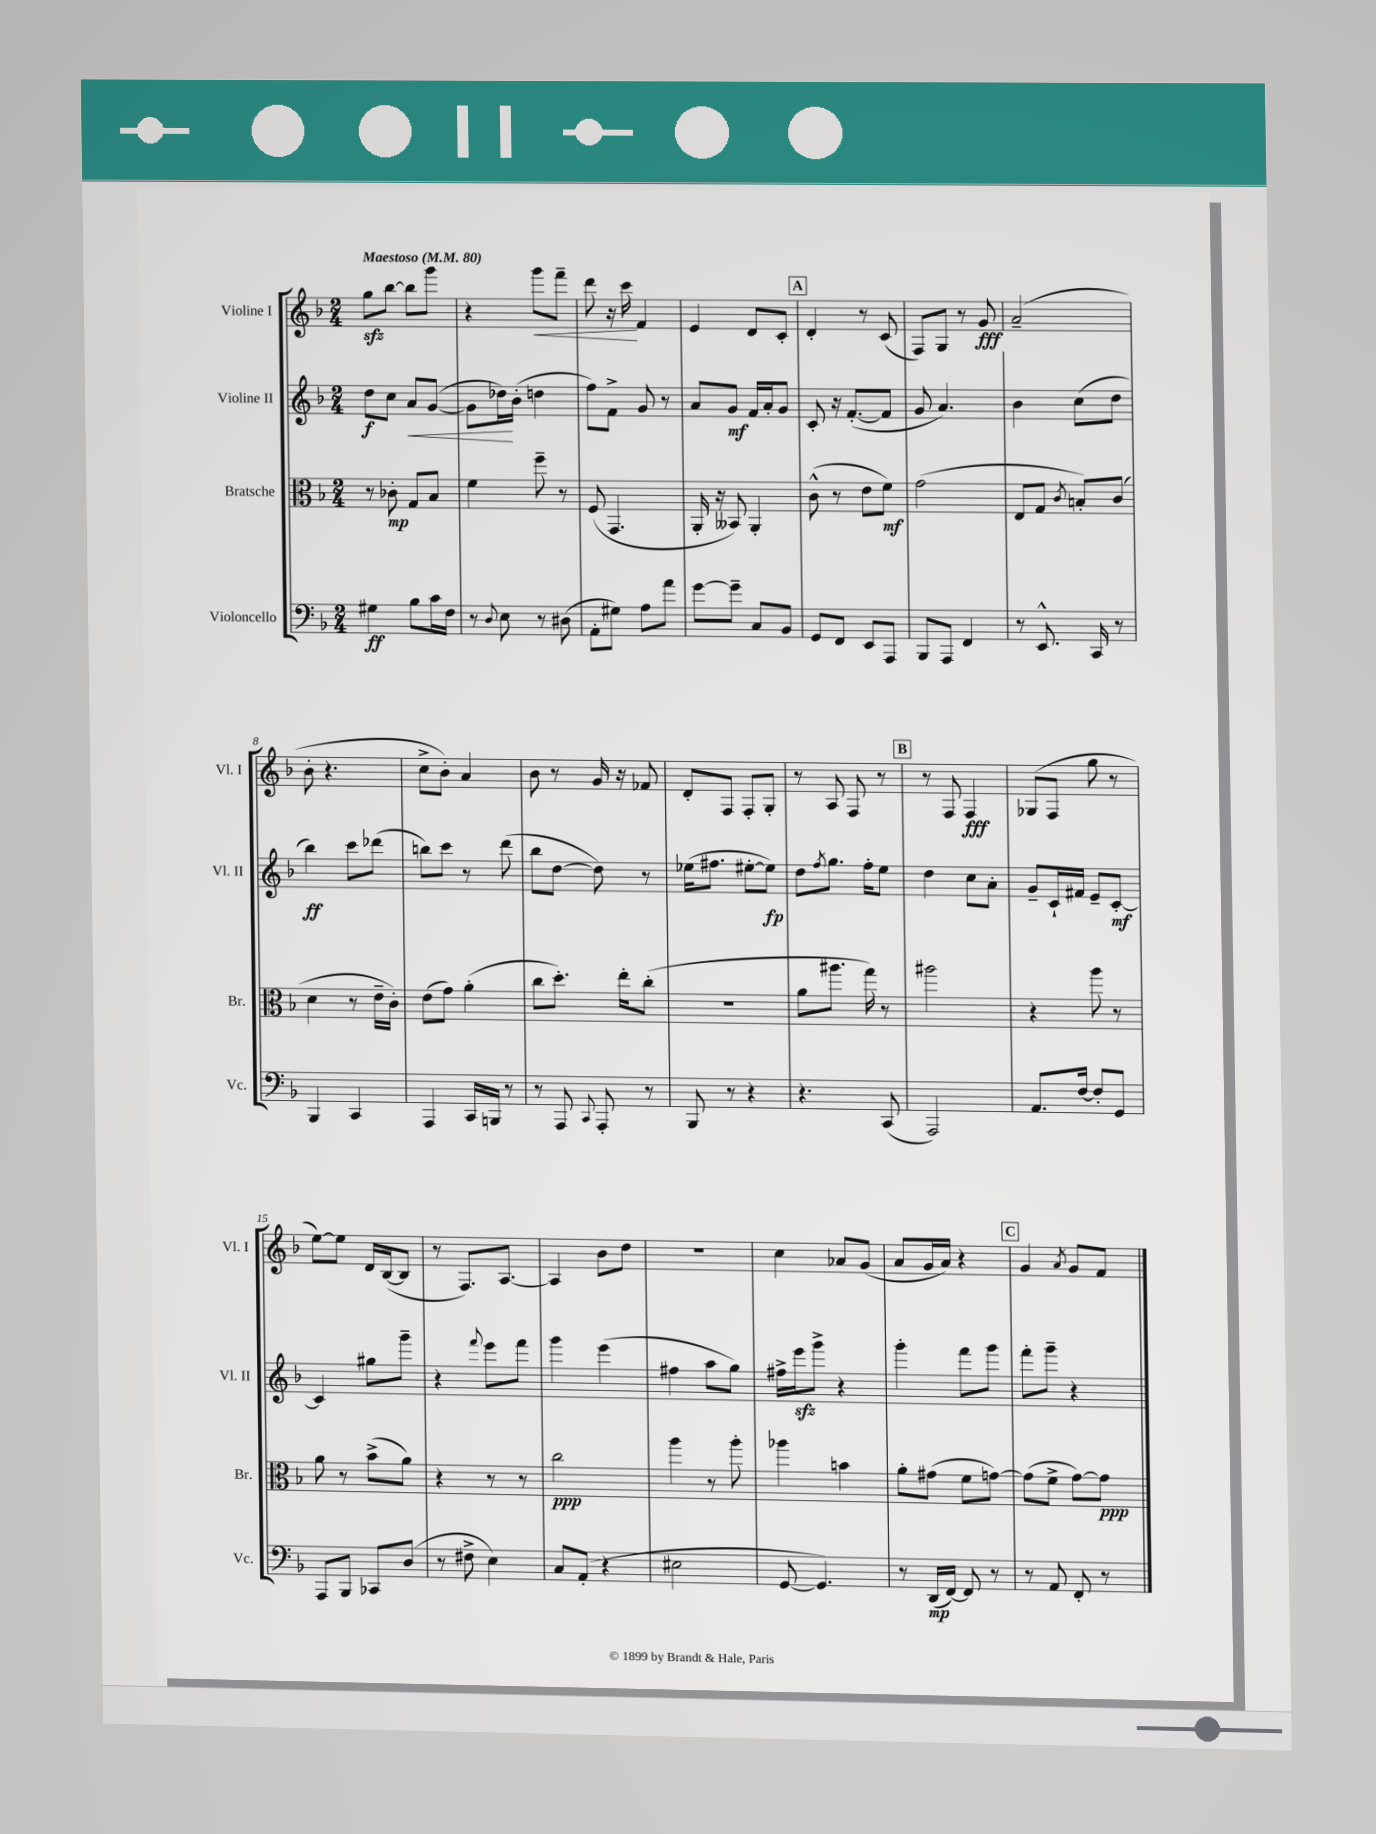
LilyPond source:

<<
\new StaffGroup <<
\new Staff = "s0" \with { instrumentName = "Violine I" shortInstrumentName = "Vl. I" } {
    \clef treble \key f \major \numericTimeSignature \time 2/4 \tempo "Maestoso" 4 = 80
    g''8\sfz bes''8~ bes''8 g'''8 |
    r4 g'''8\< f'''8-- |
    d'''8 r16 c'''16\! f'4 |
    e'4 d'8 c'8-. |
    \mark \markup { \box "A" } d'4-. r8 c'8( |
    f8) g8 r8 g'8\fff |
    a'2--( |
    bes'8-. r4. |
    c''8-> bes'8-.) a'4 |
    bes'8 r8 g'16 r16 fes'8 |
    d'8-. f8 f8-. g8-. |
    r8 a8 f8 r8 |
    \mark \markup { \box "B" } r8 f8 f4\fff |
    ges8( f8 g''8 r8 |
    e''8~) e''8 d'16 bes16~( bes8 |
    r8 f8.) a8.~ |
    a4 bes'8 d''8 |
    R2 |
    c''4 aes'8 g'8( |
    a'8 g'16 a'16) r4 |
    \mark \markup { \box "C" } g'4 \acciaccatura { a'8 } g'8 f'8 \bar "|." |
}
\new Staff = "s1" \with { instrumentName = "Violine II" shortInstrumentName = "Vl. II" } {
    \clef treble \key f \major \numericTimeSignature \time 2/4
    d''8\f c''8 a'8\< g'8~( |
    g'8 des''16\!) bes'16-.( d''4 |
    f''8) f'8-> g'8 r8 |
    a'8 g'8\mf f'16 a'16-. g'8 |
    \mark \markup { \box "A" } c'8-. r16 f'8.~-.( f'8 |
    g'8 a'4.) |
    bes'4 c''8( d''8 |
    bes''4\ff) c'''8 des'''8( |
    b''8) c'''8 r8 d'''8( |
    bes''8 d''8~ d''8) r8 |
    ees''16( fis''8. eis''8~-. eis''8\fp) |
    d''8 \acciaccatura { f''8 } g''8. f''16-. e''8 |
    \mark \markup { \box "B" } d''4 c''8 a'8-. |
    g'8-- c'16-! fis'16 e'8-- c'8~-.\mf |
    c'4 gis''8 g'''8-- |
    r4 \appoggiatura { f'''8 } e'''8 f'''8 |
    g'''4 e'''4( |
    fis''4 a''8 g''8) |
    fis''16-> e'''16\sfz g'''8-> r4 |
    g'''4-. f'''8 g'''8 |
    \mark \markup { \box "C" } f'''8-. g'''8-- r4 \bar "|." |
}
\new Staff = "s2" \with { instrumentName = "Bratsche" shortInstrumentName = "Br." } {
    \clef alto \key f \major \numericTimeSignature \time 2/4
    r8 ces'8-.\mp g8 bes8 |
    f'4 f''8-- r8 |
    f8( g,4. |
    a,16-. r16 beses,8) a,4-. |
    \mark \markup { \box "A" } c'8-^( r8 e'8 f'8\mf) |
    g'2( |
    e8 g8 \acciaccatura { c'8 } b8-.) c'8( |
    d'4 r8 e'16-- c'16-.) |
    e'8( g'8) a'4-.( |
    c''8 d''8.-.) e''16-. c''8-.( |
    r2 |
    a'8 ais''8. g''16) r8 |
    \mark \markup { \box "B" } ais''2 |
    r4 a''8 r8 |
    a'8 r8 bes'8->( a'8) |
    r4 r8 r8 |
    c''2\ppp |
    a''4 r8 a''8-. |
    aes''4 b'4 |
    a'8-. gis'8( f'8 g'8~) |
    \mark \markup { \box "C" } g'8( f'8-> g'8~) g'8\ppp \bar "|." |
}
\new Staff = "s3" \with { instrumentName = "Violoncello" shortInstrumentName = "Vc." } {
    \clef bass \key f \major \numericTimeSignature \time 2/4
    gis4\ff bes8 c'16 f16 |
    r8 \appoggiatura { d8 } e8 r8 dis8( |
    a,8-. gis8) a8 a'8 |
    g'8~ g'8-- c8 bes,8 |
    \mark \markup { \box "A" } g,8 f,8 e,8 a,,8 |
    bes,,8 a,,8 f,4 |
    r8 e,8.-^ c,16 r8 |
    bes,,4 c,4 |
    a,,4 c,16 b,,16 r8 |
    r8 a,,8 \appoggiatura { c,8 } a,,8-. r8 |
    bes,,8 r8 r4 |
    r4. c,8( |
    \mark \markup { \box "B" } a,,2) |
    a,8. f16~ f8-. g,8 |
    a,,8 bes,,8 ces,8 d8( |
    r8 fis8-> e4) |
    c8 a,8-.( r4 |
    eis2 |
    g,8~ g,4.) |
    r8 d,16\mp( f,16~) f,8 r8 |
    \mark \markup { \box "C" } r8 a,8 f,8-. r8 \bar "|." |
}
>>
>>
